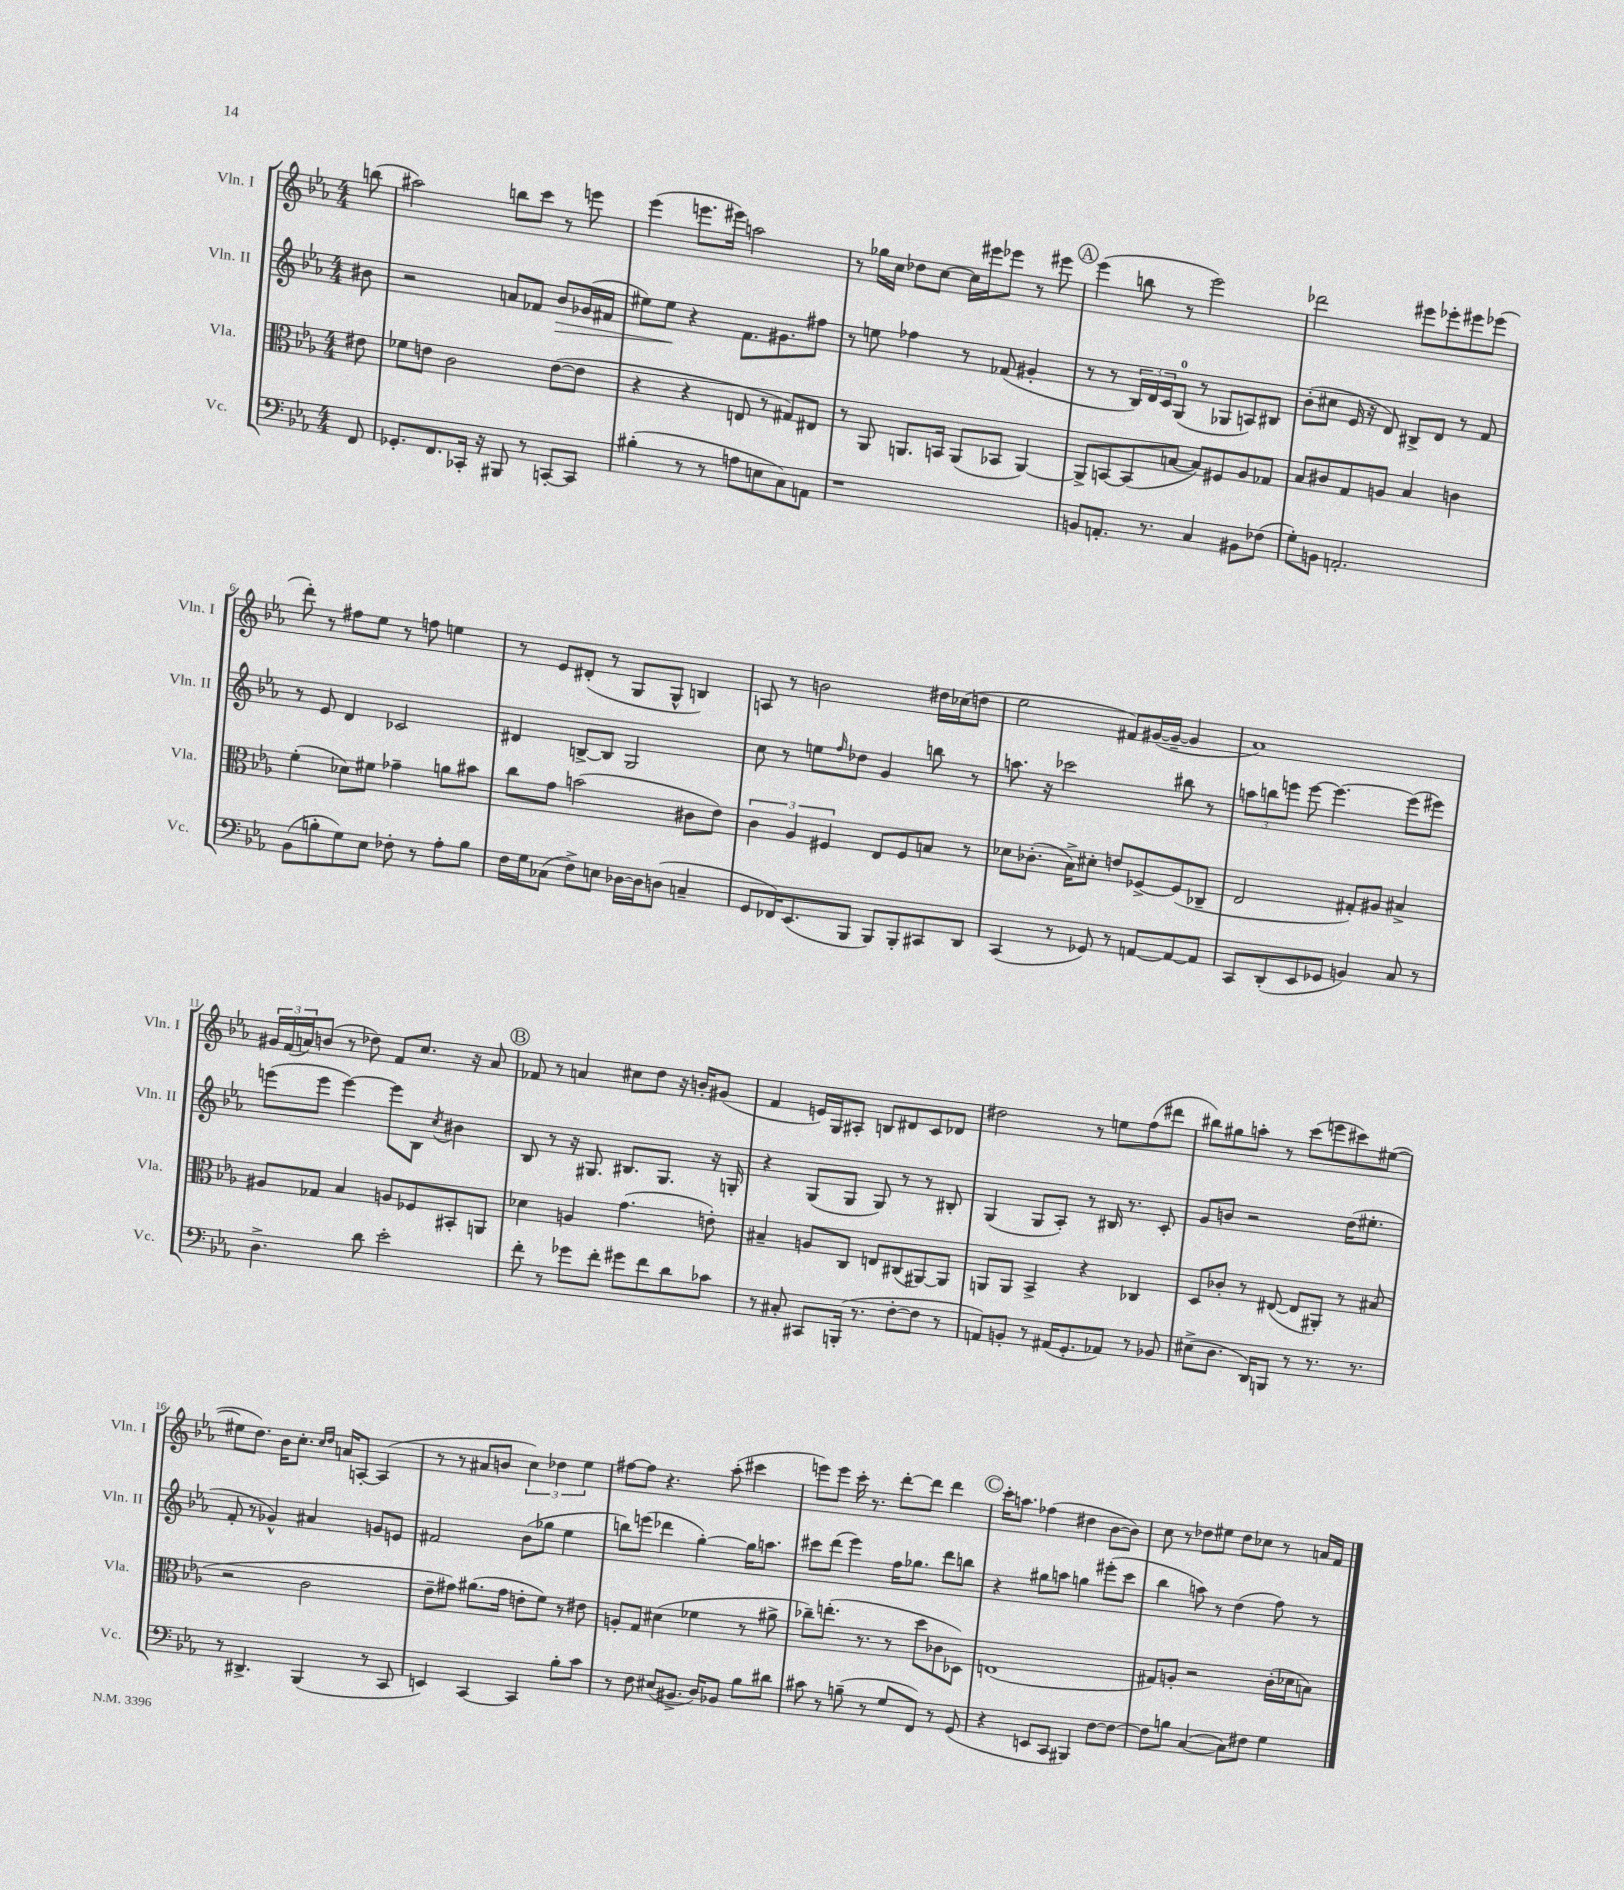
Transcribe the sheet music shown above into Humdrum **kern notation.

**kern	**kern	**kern	**kern
*staff4	*staff3	*staff2	*staff1
*clefF4	*clefC3	*clefG2	*clefG2
*k[b-e-a-]	*k[b-e-a-]	*k[b-e-a-]	*k[b-e-a-]
*M4/4	*M4/4	*M4/4	*M4/4
8FF	8e#	8b#	(8bb
=	=	=	=
8.GG-'	8f-	2r	2aa#)
.	8e	.	.
8.FF	.	.	.
.	2c	.	.
16CC-'	.	.	.
16r	.	.	.
8BBB#	.	8a	8bb
8r	.	8f-	8ccc
[8CC'	([8e	8b-	8r
8CC]	8e]	(16g-	8eee
.	.	16f#	.
=	=	=	=
(4B#'	4r	8ee#)	(4eee-
.	.	8ee#	.
8r	4r	4r	8.eee
8r	.	.	.
.	.	.	16eee#)
8A	8E	8.f	2aa
8E	8r	.	.
.	.	8.g#	.
8C)	8G#)	.	.
8AA	8E#	8ff#	.
=	=	=	=
1r	8r	8r	8r
.	8AA-	8ee	16gg-
.	.	.	16cc
.	8.AA	4ff-	8dd-
.	.	.	[8cc
.	16BB	.	.
.	(8AA	8r	16cc]
.	.	.	16eee#
.	8BB-	(8f-	8eee-
.	[4AA)	4g#'	8r
.	.	.	8eee#
=	=	=	=
8BB	8AA^]	8r	(4eee-
8.AA'	[8BB	8r	.
.	(8BB]	24B-)	8bb
.	.	24d	.
8.r	.	.	.
.	.	24c	.
.	[8B	(8G	8r
4C	8B])	8r	2eee-)
.	8F#	8G-	.
8BB#	8A-	8A)	.
(8F-	8G-	8B#	.
=	=	=	=
8G')	8B-	(8b-'	2ddd-
8BB	8c#	8cc#	.
2.AA'	8G	16e-	.
.	.	16r	.
.	8A	8d)	.
.	4B-	8B#^	8eee#
.	.	8d	8eee-'
.	4c	8r	8eee#
.	.	8f	(8eee-
=	=	=	=
(8BB-	(4f'	8r	8ddd')
8B'	.	8e-	8r
8G)	8d-)	4d	8ff#
8E-	8f#	.	8ee-
8F-'	4g-~	2c-	8r
8r	.	.	8ff
8A-'	8a	.	4ee
8B	8b#	.	.
=	=	=	=
16F	8cc	4d#	8r
16G	.	.	.
(8C-	8g	.	8e-
8F^)	(2b	[8B^	(8d#'
8E	.	8B]	8r
[16D-	.	2G	8G
16D-]	.	.	.
(8D	.	.	8G^^
4C~	8c#	.	4B)
.	8e-)	.	.
=	=	=	=
8GG	6c	8cc	8A
16FF-)	.	8r	8r
.	6A-	.	.
(8.EE-	.	.	.
.	.	8ee	2b
.	6F#	.	.
.	.	16qqff	.
8BBB-	.	8dd-	.
8BBB-)	8E-	4g	.
8BBB-'	8F#	.	.
8CC#	8B	8bb	16dd#
.	.	.	(16cc-
8DD	8r	8r	8dd
=	=	=	=
(4CC	8d-	8.aa	2ee-
.	(8.c-'	.	.
.	.	16r	.
8r	.	2ccc-	.
.	16B-^)	.	.
8GG-)	8d#'	.	.
8r	8e	.	8f#)
[8AA	[8F-^	.	([16g#
.	.	.	16g#~_
8AA_	(8F-]	8bb#	4g#]
8AA]	8C-~	8r	.
=	=	=	=
8CC	2E-	12aa	1a-)
.	.	12bb	.
(8DD'	.	.	.
.	.	12eee	.
8EE-	.	[8eee	.
8GG-	.	4.eee_	.
4BB)	8G#')	.	.
.	8A#	.	.
8C	4B#^	(8eee]	.
8r	.	8eee#)	.
=	=	=	=
4.D^	8A#	(8eee	24g#
.	.	.	(24f
.	.	.	24a)
.	8G-	8eee	(8b
.	4B-	[4eee)	8r
8d	.	.	8dd-)
2e-'	8A	8eee]	8f
.	8F-	8B-	8.cc
.	.	8qcc	.
.	8BB#'	4b#	.
.	.	.	16r
.	8AA	.	8a
=	=	=	=
8f'	4d-	8B-	8f-
8r	.	8r	8r
8g-	4A	16r	4a
.	.	8.G#	.
8f'	.	.	.
8g#	(4.g	8.B#	8cc#
8f	.	.	8dd
.	.	8.G#	.
8d	.	.	16r
.	.	.	16b'
8c-	8e')	16r	(8g#
.	.	16G'	.
=	=	=	=
8r	4B#~	4r	4f
8C#'	.	.	.
8CC#	8A	(8G	16e)
.	.	.	16G
(16BBB'	8C	8G	8A#'
8.r	.	.	.
.	8E	8G)	8B
[8F'	(8C#	8r	8d#
8F]	[8AA#)	8r	8c
8r	8AA#]	8B#'	8d-
=	=	=	=
8AA)	8AA	(4G	2dd#
8BB'	8AA	.	.
8r	4BB-^	8G	.
(16AA#	.	8A-')	.
8.GG'	.	.	.
.	4r	8r	8r
8AA-)	.	16B#	8ee
.	.	8.r	.
8r	4C-	.	(8ff
8BB-	.	8c'	8ddd#
=	=	=	=
(8E#^	8D	8g	8bb#)
8.D	8c-'	8b	8gg#
.	8r	2r	8aa'
16DD)	.	.	.
8BBB	([8E#	.	8r
8r	8E#]	.	(8ccc
8.r	8AA#')	.	8eee
.	8r	(16dd	8ccc#)
8.r	.	8.ee#'	.
.	(8B#	.	([8ee#
=	=	=	=
8r	2r	8f'	8ee#]
4.DD#^	.	8r	8.dd)
.	.	4g-^^)	.
.	.	.	16b-
.	.	.	8.cc'
(4BBB-	2c	4a#	.
.	.	.	16qqcc
.	.	.	16qqdd
.	.	.	16a
.	.	.	[8A'
8r	.	8g	(4A]
8CC	.	8e	.
=	=	=	=
4EE)	8e-~	2f#	8r
.	8g#)	.	8r
[4CC	(8.a#	.	8a#
.	.	.	8b
.	16g#	.	.
4CC]	8e'	(8b-	6cc)
.	8f)	8gg-	.
.	.	.	6dd-
8B-'	8r	4ee-	.
.	.	.	6ee-
8c	8e#	.	.
=	=	=	=
8r	8A'	8bb)	[8ff#
8F	8G	(8eee	8ff#]
(8E#	(4d#	4ddd-	4.r
8.BB#^	.	.	.
.	4f-	[4gg')	.
16D)	.	.	.
8BB-	.	.	(8aa-'
8B-	8r	16gg]	4ccc#
.	.	8.aa	.
8d#	8a#^	.	.
=	=	=	=
8c#	8cc-~)	8ccc#	8eee)
8r	(8.ee'	(8ddd	8eee
(8B~	.	4eee-)	16ccc'
.	8.r	.	8.r
8r	.	.	.
8G	8r	16ff	[8ddd'
.	.	8.gg-	.
8FF)	8dd	.	8ddd]
8r	8c-	8ddd	4ddd
(8GG	8D-)	8bb	.
=	=	=	=
4r	(1E	4r	16ccc'
.	.	.	8.aa
8EE	.	8gg#	(4ff-
8CC	.	8aa	.
4BBB#)	.	4gg	4dd#
[8F	.	(8eee#'	[8b-
8F_	.	8ccc	8b-])
=	=	=	=
8F]	8G#)	4bb-	8cc
8B	8A'	.	8r
([4C	2r	8aa)	8dd-
.	.	8r	8ee#
8C])	.	(4dd	8dd-
8F#	.	.	8cc-
4G	(16c'	8ff)	8r
.	16d-	.	.
.	8B)	8r	16a
.	.	.	16f
==	==	==	==
*-	*-	*-	*-
